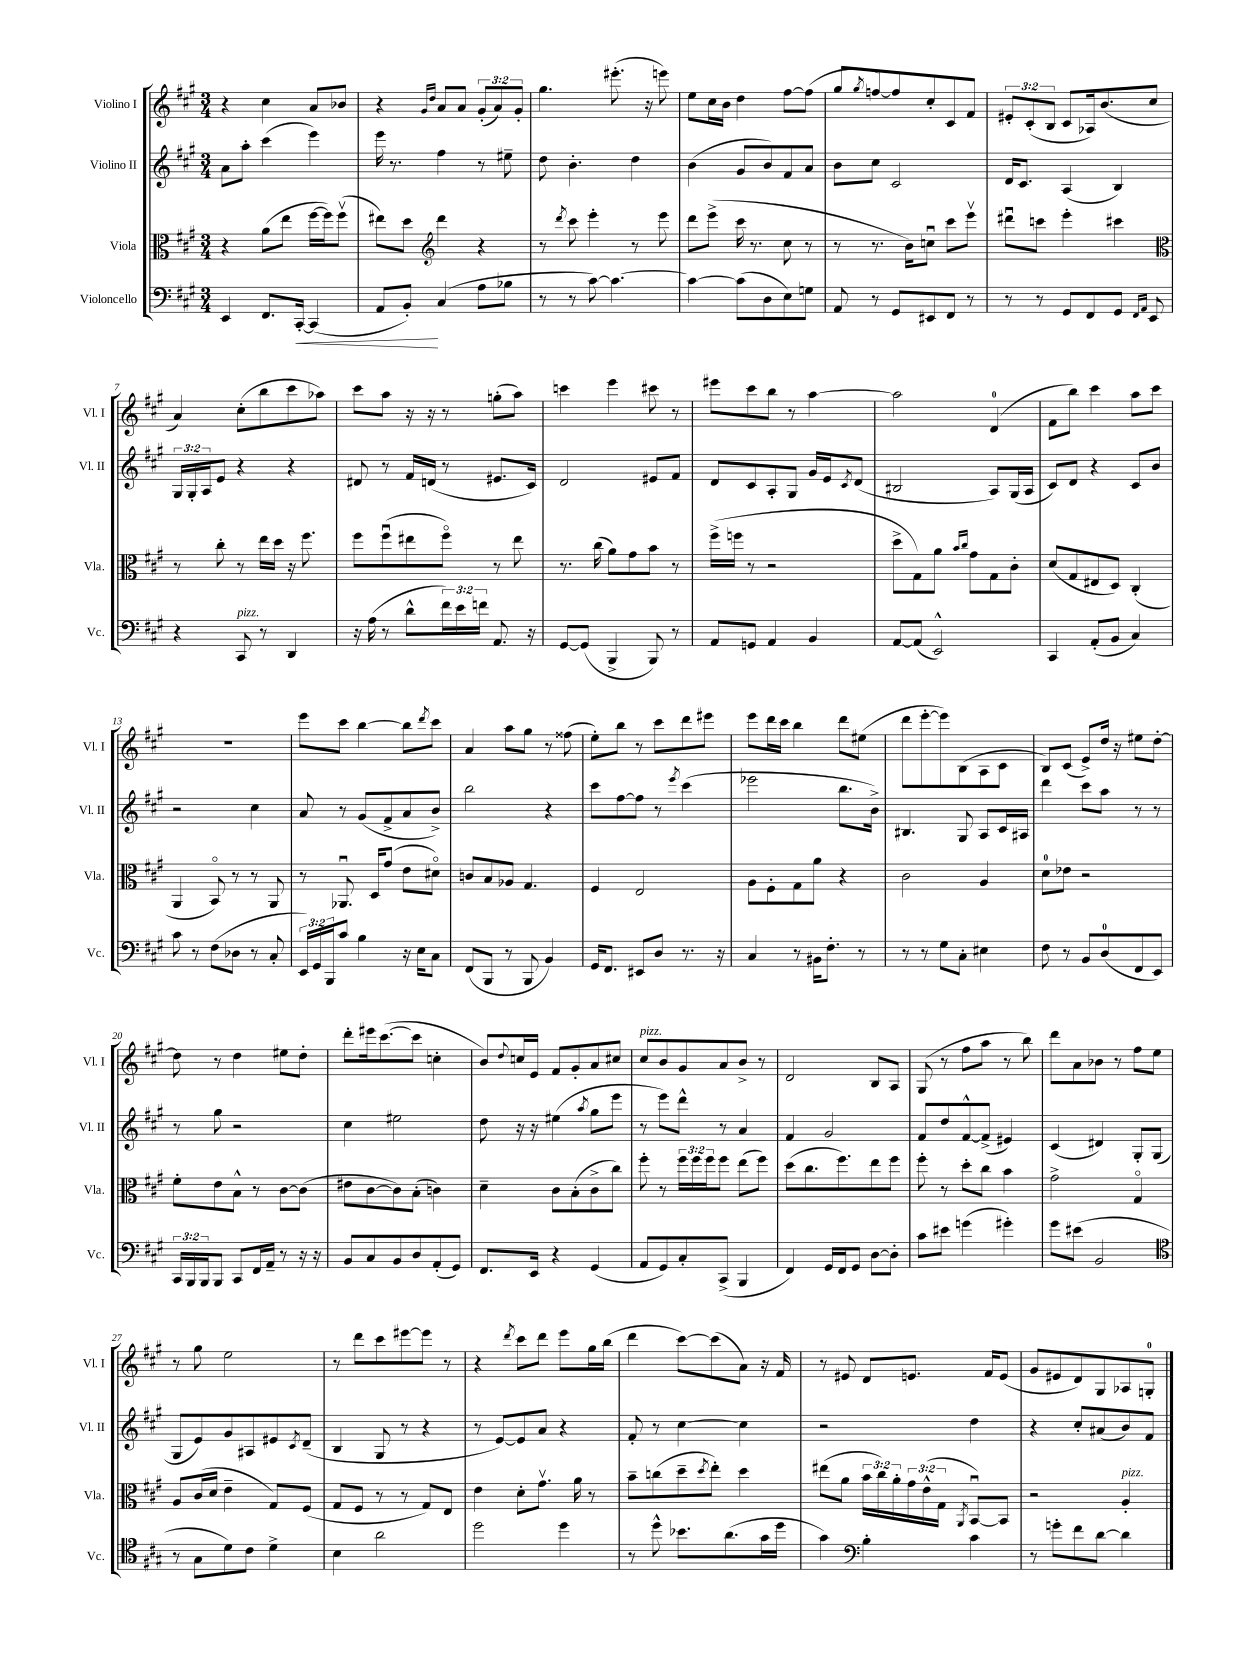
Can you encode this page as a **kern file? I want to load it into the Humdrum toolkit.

**kern	**kern	**kern	**kern
*staff4	*staff3	*staff2	*staff1
*clefF4	*clefC3	*clefG2	*clefG2
*k[f#c#g#]	*k[f#c#g#]	*k[f#c#g#]	*k[f#c#g#]
*M3/4	*M3/4	*M3/4	*M3/4
4EE/	4r	8a\L	4r
.	.	8aa'\J	.
8.FF#/L	(8a\L	(4ccc#\	4cc#\
.	8ee\J	.	.
[16CC#'/Jk	.	.	.
(4CC#/]	[16ff#\LL	4eee\)	8a/L
.	16ff#\]J)	.	.
.	(8ff#v\J	.	8b-/J
=	=	=	=
8AA/L	8ee#\L)	16eee\	4r
.	.	8.r	.
8BB'/J)	8dd\J	.	.
*	*clefG2	*	*
.	.	.	16qqg#/LL
.	.	.	16qqdd/JJ
(4C#/	4ddd\	4ff#\	8a/L
.	.	.	8a/J
8A\L	4r	8r	(12g#'/L
.	.	.	12a/)
8B-\J	.	8ee#~\	.
.	.	.	12g#'/J
=	=	=	=
8r	8r	8dd\	4.gg#\
.	8qddd/	.	.
8r	8ccc#\	4.b'\	.
[8c#\)	4eee'\	.	.
4.c#\_	.	.	(8.eee#'\
.	8r	4dd\	.
.	.	.	16r
.	8eee\	.	8eee\)
=	=	=	=
4c#\_	8ddd\L	(4b\	8ee\L
.	(8eee^\J	.	16cc#\L
.	.	.	16b\JJ
(8c#\]L	16ccc#\	8g#/L	4dd\
.	8.r	.	.
8D\	.	8b/)	.
8E\)	8cc#\	8f#/	[8ff#\L
8G\J	8r	8a/J	(8ff#\]J
=	=	=	=
8AA/	8r	8b\L	8gg#/L
.	.	.	8qgg#/
8r	8.r	8cc#\J	[8ff/)
8GG#/L	.	2c#/	8ff/]
.	16b\LK)	.	.
8EE#/	8ccu\J	.	8cc#'/
8FF#/J	8ccc#\L	.	8c#/
8r	8eeev\J	.	8f#/J
=	=	=	=
8r	8ddd#u\L	16d/LK	12e#'/L
.	.	8.c#/J	.
.	.	.	(12c#'/
8r	8ccc\J	.	.
.	.	.	12B/J
8GG#/L	4eee'\	(4A/	8c#/L
8FF#/	.	.	16A-/k)
.	.	.	(8.b/
8GG#/J	4ccc#\	4B/)	.
16qqFF#/LL	.	.	.
16qqAA/JJ	.	.	.
8EE/	.	.	8cc#/J
=	=	=	=
*	*clefC3	*	*
4r	8r	24G#/LL	4a/)
.	.	24G#'/	.
.	.	24A/J	.
.	8cc#'\	8e/J	.
8CC#/	8r	4r	(8cc#'\L
8r	16ee\LL	.	8bb\
.	16dd\JJ	.	.
4DD/	16r	4r	8ccc#\
.	8.ff#\	.	.
.	.	.	8aa-\J)
=	=	=	=
16r	8ff#\L	8d#/	8ccc#\L
(16A\	.	.	.
8r	(8ff#u\	8r	8aa\J
8d^^\L	8ee#\	16f#/LL	16r
.	.	(16d/JJ	16r
24f#\L)	8ff#o\J)	8r	8r
24e\	.	.	.
24f\JJ	.	.	.
8.AA/	8r	8.e#/L	(8gg'\L
.	8ee#\	.	8aa\J)
16r	.	16c#/Jk)	.
=	=	=	=
[8GG#/L	8.r	2d/	4ccc\
(8GG#/]J	.	.	.
.	(16cc#\	.	.
4BBB^/	8a\L)	.	4eee\
.	8g#\	.	.
8BBB/)	8b\J	8e#/L	8ccc#\
8r	8r	8f#/J	8r
=	=	=	=
8AA/L	(16ff#^\LL	8d/L	8eee#\L
.	16ff\JJ	.	.
8GG/J	8r	8c#/	8ccc#\
4AA/	2r	8A'/	8bb\J
.	.	8G#/J	8r
4BB/	.	16g#/LL	[4aa\
.	.	16e/J	.
.	.	8qc#/	.
.	.	(8d/J	.
=	=	=	=
[8AA/L	8dd^\L	2B#/	2aa\]
(8AA/]J	8G#\)	.	.
2EE^^/)	8a\J	.	.
.	16qqb/LL	.	.
.	16qqcc#/JJ	.	.
.	8g#\L	.	.
.	8G#\	8A/L)	(4d/
.	8c#'\J	(16G#/L	.
.	.	16A/JJ	.
=	=	=	=
4CC#/	(8d/L	8c#/L)	8f#\L
.	8G#/	8d/J	8bb\J)
(8AA'/L	8E#/	4r	4ccc#\
8BB/J	8D/J)	.	.
4C#/)	(4C#'/	8c#/L	8aa\L
.	.	8b/J	8ccc#\J
=	=	=	=
8c#\	4AA/	2r	2.r
8r	.	.	.
(8F#\L	8BBo/)	.	.
8D-\J	8r	.	.
8r	8r	4cc#\	.
8C#'/	8AA/	.	.
=	=	=	=
24EE/LL)	8r	8a/	8eee\L
24GG#/	.	.	.
24BBB/J	.	.	.
8c#/J	8.AA-u/	8r	8ccc#\J
4B\	.	(8g#/L	[4bb\
.	16D/LK	.	.
.	(8g#/J	8f#^/	.
16r	8e\L	8a/	8bb\]L
16E\LK	.	.	.
.	.	.	8qddd/
8C#\J	8d#o\J)	8b^/J)	8ccc#\J
=	=	=	=
(8FF#/L	8c/L	2bb\	4a/
8BBB/J	8B/	.	.
8r	8A-/J	.	8aa\L
8BBB/	4.G#/	.	8gg#\J
4BB/)	.	4r	8r
.	.	.	(8ff##\
=	=	=	=
16GG#/LK	4F#/	8ccc#\L	8ee'\L)
8.FF#/J	.	.	.
.	.	[8ff#\	8bb\J
8EE#/L	2E/	8ff#\]J	8r
8D/J	.	8r	8ccc#\L
.	.	8qeee/	.
8.r	.	(4ccc#\	8ddd\
.	.	.	8eee#\J
16r	.	.	.
=	=	=	=
4C#/	8A\L	2eee-\	8eee\L
.	8F#'\	.	16ddd\L
.	.	.	16ccc#\JJ
8r	8G#\	.	4bb\
16BB#\LK	8a\J	.	.
8.F#'\J	.	.	.
.	4r	8.bb\L	8ddd\L
8r	.	.	(8ee#\J
.	.	16b^\Jk)	.
=	=	=	=
8r	2c#\	4.B#/	8ddd\L
8r	.	.	[8eee'\
8G#\L	.	.	8eee\])
8C#'\J	.	8G#/	(8B\
4E#\	4A/	8A/L	8A\
.	.	16c#/L	8c#\J
.	.	16A#/JJ	.
=	=	=	=
8F#\	8d\L	4ddd\	8B/L)
8r	8e-\J	.	(8c#/J
8BB/L	2r	8ccc#\L	8e^/L)
(8D/	.	8aa\J	16dd/Jk
.	.	.	16r
8FF#/	.	8r	8ee#\L
8EE/J)	.	8r	[8dd'\J
=	=	=	=
24CC#/LL	8f#'\L	8r	8dd\]
24BBB/	.	.	.
24BBB/J	.	.	.
8BBB/J	8e\	8gg#\	8r
8CC#/L	8B^^\J	2r	4dd\
16FF#/L	8r	.	.
16AA~/JJ	.	.	.
8r	[8c#\L	.	8ee#\L
16r	(8c#\]J	.	8dd'\J
16r	.	.	.
=	=	=	=
8BB/L	8e#\L	4cc#\	8ddd'\L
8C#/	[8c#\	.	16eee#\k
.	.	.	([8.ccc#\
8BB/	8c#\])	2ee#\	.
8D/	(8B'\J	.	8ccc#\]J
(8AA'/	4c\)	.	4cc'\
8GG#/J)	.	.	.
=	=	=	=
8.FF#/L	4d~\	8dd\	8b/L)
.	.	.	8qqdd/
.	.	16r	16cc/L
16EE/Jk	.	16r	16e/JJ
4r	8c#\L	(4ee#\	8f#/L
.	(8B'\	.	8g#'/
.	.	8qaa/	.
(4GG#/	8c#^\	8gg#\L	8a/
.	8cc#\J)	8eee\J	8cc#/J
=	=	=	=
8AA/L	8ff#'\	8r	8cc#/L
8GG#/)	8r	8eee\L)	8b/
8C#'/	24ff#\LL	8ddd^^\J	8g#/
.	24ff#\	.	.
.	24ff#\J	.	.
(8CC#^/J	8ff#\J	8r	8a/
4BBB/	(8ee\L	4a/	8b^/J
.	8ff#\J)	.	8r
=	=	=	=
4FF#/)	(8dd\L	4f#/	2d/
.	8.cc#\	.	.
16GG#/LL	.	2g#/	.
16FF#/J	8.ff#\)	.	.
8GG#/J	.	.	.
[8D\L	8ee\	.	8B/L
8D'\]J	8ff#\J	.	8A/J
=	=	=	=
8c#\L	8ff#'\	8f#/L	(8G#/
8e#\J	8r	8dd/	8r
(4g\	8dd'\L	[8f#^^/	8ff#\L
.	8cc#\J	(8f#^/]J	8aa\J
4g#'\)	4b\	4e#/)	8r
.	.	.	8bb\)
=	=	=	=
8g#\L	2g#^\	(4c#/	8ddd\L
(8e#\J	.	.	8a\
2BB/	.	4d#/)	8b-\J
.	.	.	8r
.	4G#o/	8G#'/L	8ff#\L
.	.	(8G#/J	8ee\J
=	=	=	=
*clefC4	*	*	*
8r	8A/L	8G#/L	8r
8G#\L	(16c#/L	8e/)	8gg#\
.	16d/JJ	.	.
8d\)	4e~\	8g#/	2ee\
8c#\J	.	8A#/	.
4d^\	8G#/L)	8e#/	.
.	.	8qc#/	.
.	(8F#/J	(8d~/J	.
=	=	=	=
4B\	8G#/L	4B/	8r
.	8F#/J	.	8ddd\L
2a\	8r	8G#/	8ccc#\
.	8r	8r	[8eee#\
.	8G#/L)	4r	8eee#\]J
.	8E/J	.	8r
=	=	=	=
2dd\	4e\	8r	4r
.	.	[8e/L)	.
.	.	.	8qddd/
.	8d'\L	8e/]	8ccc#\L
.	8.g#v\J	8a/J	8ddd\J
4dd\	.	4r	8eee\L
.	16a\	.	.
.	8r	.	16gg#\L
.	.	.	(16bb\JJ
=	=	=	=
8r	8b~\L	8f#'/	4ddd\
8dd^^\	(8cc\	8r	.
8.b-\L	8dd~\	[4cc#\	[8ccc#\L)
.	8qdd/	.	.
.	8ee'\J)	.	(8ccc#\]
(8.a\	.	.	.
.	4dd\	4cc#\]	8a\J)
16g#\L	.	.	16r
16dd\JJ	.	.	16f#/
=	=	=	=
4g#\)	(8ee#\L	2r	8r
.	8a\J	.	8e#/
*clefF4	*	*	*
4B'\	24b\LL	.	8d/L
.	24cc#\)	.	.
.	24a'\	.	.
.	24g#\	.	8.e/J
.	(24e^^\	.	.
.	24G#\JJ	.	.
.	8qAA/	.	.
4c#\	[8BBu/L)	4dd\	.
.	.	.	16f#/LK
.	8BB/]J	.	(8e/J
=	=	=	=
8r	2r	4r	8g#/L
8g'\L	.	.	8e#/
8f#\	.	8cc#'/L	8d/)
[8d\J	.	(8a#/	8G#/
4d\]	4A'/	8b/)	8A-/
.	.	8f#/J	8G'/J
==	==	==	==
*-	*-	*-	*-
